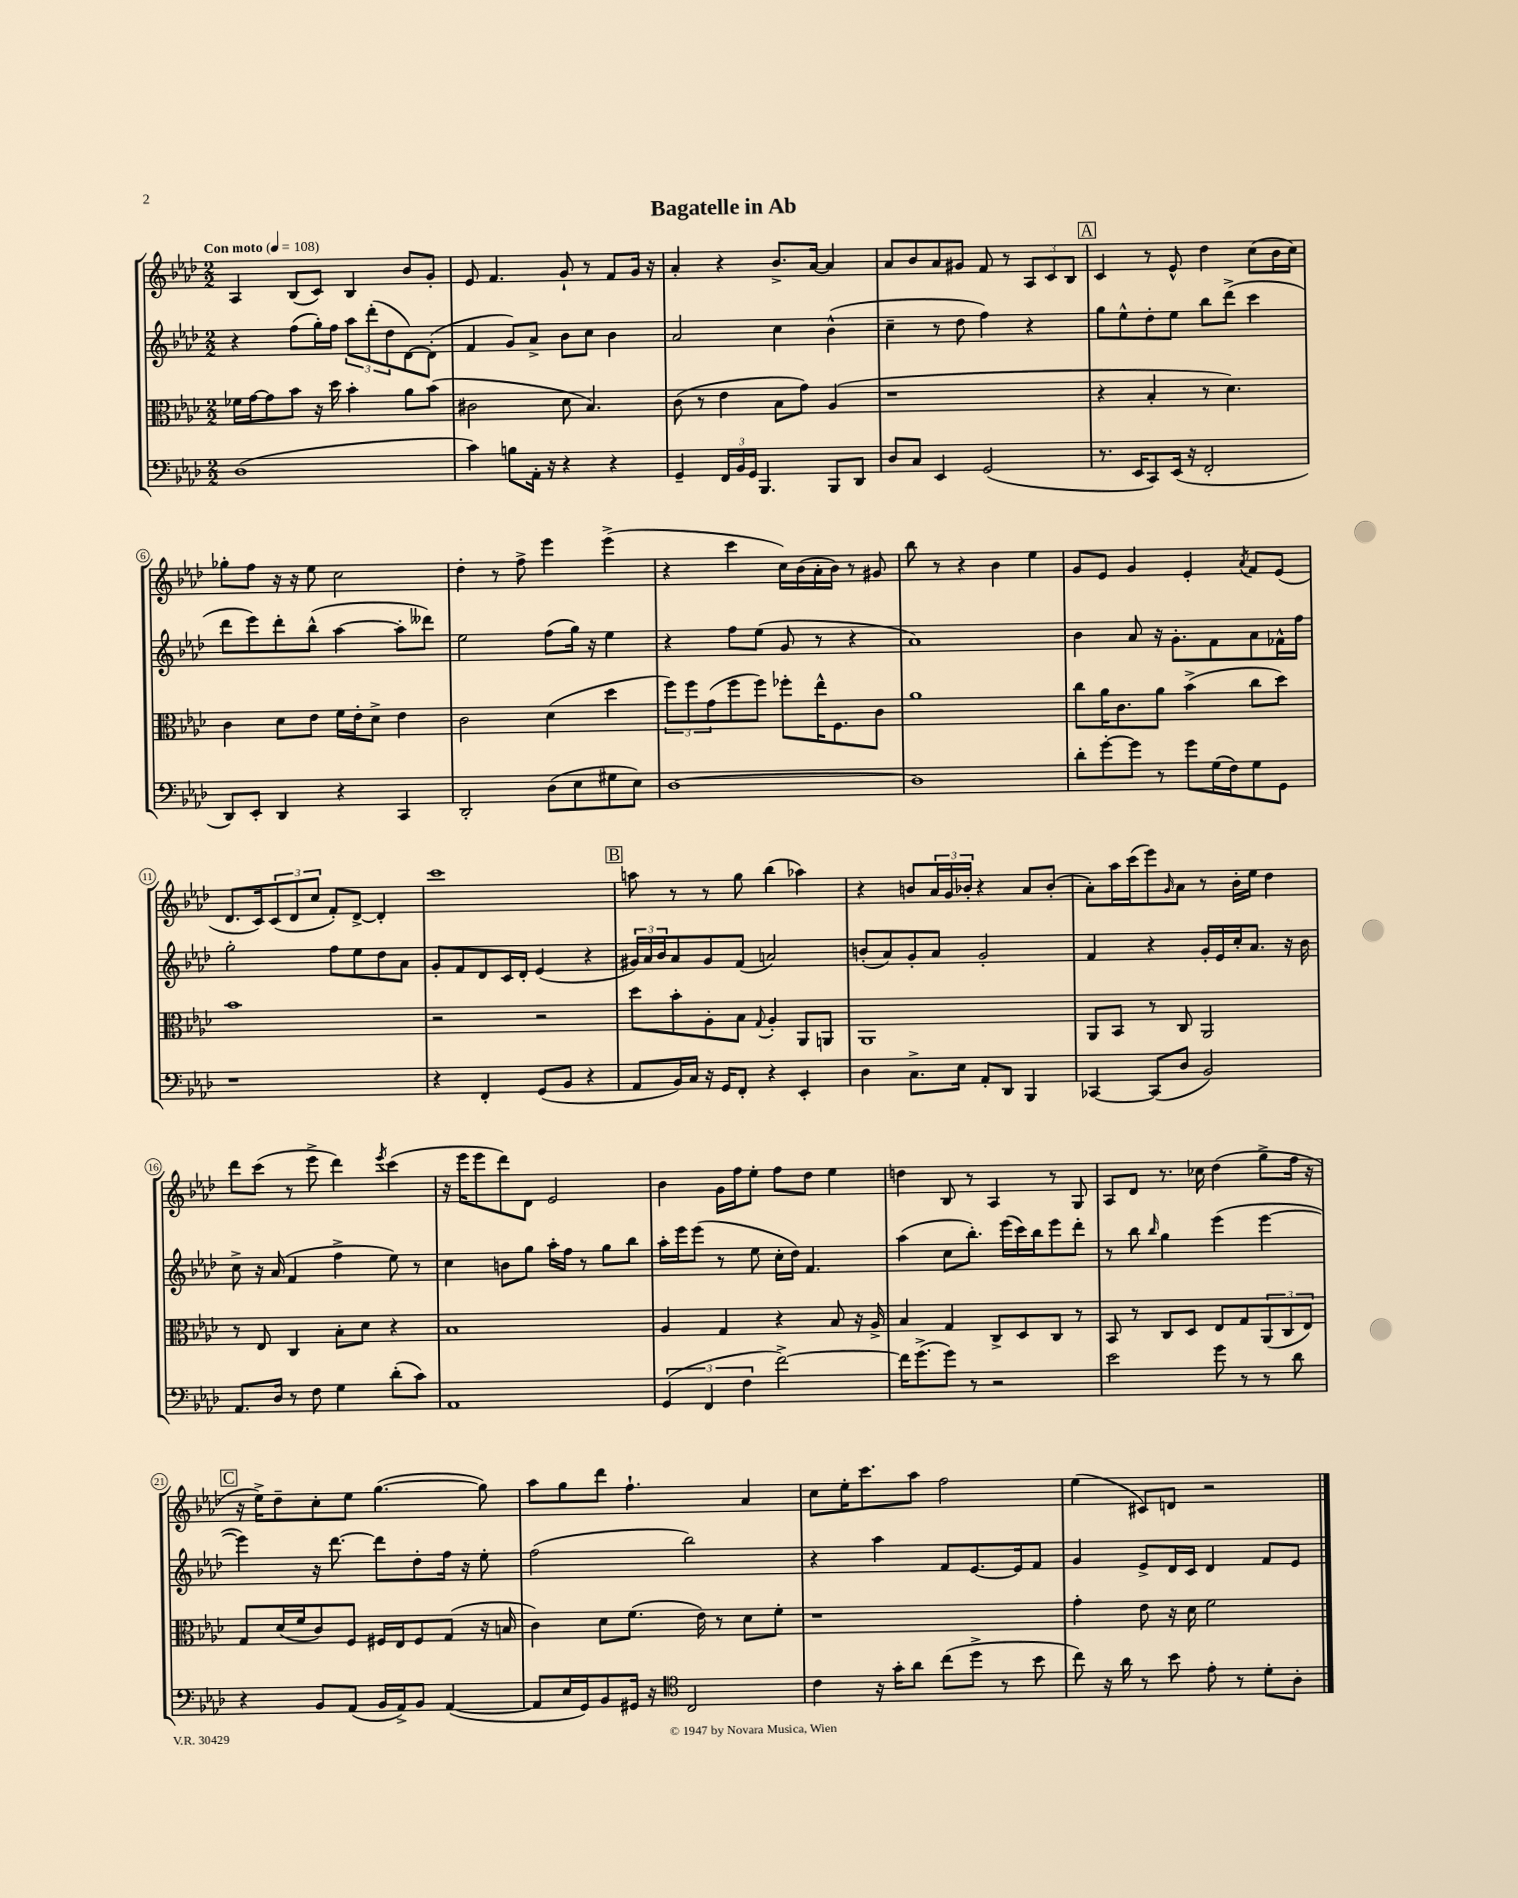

**kern	**kern	**kern	**kern
*staff4	*staff3	*staff2	*staff1
*clefF4	*clefC3	*clefG2	*clefG2
*k[b-e-a-d-]	*k[b-e-a-d-]	*k[b-e-a-d-]	*k[b-e-a-d-]
*M2/2	*M2/2	*M2/2	*M2/2
*MM108	*MM108	*MM108	*MM108
(1D-	16f-	4r	4A-
.	[16g	.	.
.	8g]	.	.
.	8b-	(8ff	(8B-
.	16r	16gg')	8c)
.	16dd-	16ff	.
.	4b-'	12aa-	4B-
.	.	(12ddd-'	.
.	.	12dd-	.
.	8a-	[8d-)	8b-
.	(8b-	(8d-']	8g'
=	=	=	=
4c)	2c#	4f	8e-
.	.	.	4.f
8B	.	8g)	.
16AA-'	.	8a-^	.
16r	.	.	.
4r	8d-	8b-	8g`
.	4.B-)	8cc	8r
4r	.	4b-	8f
.	.	.	16g
.	.	.	16r
=	=	=	=
4GG~	(8c	2a-	4a-'
.	8r	.	.
24FF	4e-	.	4r
24BB-	.	.	.
24GG	.	.	.
4.BBB-	.	.	.
.	8B-	4cc	8.b-^
.	8g)	.	.
.	.	.	[16a-
8BBB-	(4A-	(4b-^^	4a-]
8DD-	.	.	.
=	=	=	=
8D-	1r	4cc~	8a-
8C	.	.	8b-
4EE-	.	8r	8a-
.	.	8dd-	8g#
(2GG	.	4ff)	8f
.	.	.	8r
.	.	4r	12A-
.	.	.	12c
.	.	.	12B-
=	=	=	=
8.r	4r	8gg	4c
.	.	8ee-^^	.
16EE-	.	.	.
8CC)	4B-'	8dd-'	8r
(16EE-	.	8ee-	8e-^^
16r	.	.	.
2FF'	8r	8bb-	4dd-
.	4.d-)	(8ddd-^	.
.	.	4ccc	(8cc
.	.	.	16b-
.	.	.	16cc)
=	=	=	=
8DD-)	4c	8ddd-	8gg-'
8EE-'	.	8eee-)	8ff
4DD-	8d-	8ddd-'	16r
.	.	.	16r
.	8e-	(8bb-^^	8ee-
4r	16f	[4aa-	2cc
.	16e-'	.	.
.	8d-^	.	.
4CC	4e-	8aa-']	.
.	.	8ddd--)	.
=	=	=	=
2DD-'	2c	2ee-	4dd-'
.	.	.	8r
.	.	.	8ff^
(8D-	(4d-	(8ff	4eee-
8E-	.	16gg)	.
.	.	16r	.
8G#	4dd-	4ee-	(4eee-^
8E-)	.	.	.
=	=	=	=
[1D-	12ff)	4r	4r
.	12ff	.	.
.	(12g	.	.
.	8ff	8ff	4ccc
.	8ff)	(8ee-	.
.	8ff-'	8g	16cc)
.	.	.	(16b-
.	16ee-^^	8r	16a-'
.	8.F	.	16b-)
.	.	4r	8r
.	8c	.	8g#
=	=	=	=
1D-]	1a-	1a-)	8bb-
.	.	.	8r
.	.	.	4r
.	.	.	4b-
.	.	.	4ee-
=	=	=	=
8d-'	8cc	4b-	8g
[8g'	16a-	.	8e-
.	8.c	.	.
8g]	.	8a-	4g
8r	8a-	16r	.
.	.	8.g'	.
8g	(4b-^	.	4e-'
(16G	.	8f	.
16F)	.	.	.
.	.	.	8qa-
8G	8cc	8a-	8f
8GG	8dd-)	16f-^^	(8e-
.	.	16ff	.
=	=	=	=
1r	1b-	2gg'	8.d-
.	.	.	16c)
.	.	.	(12c
.	.	.	12d-
.	.	.	12cc
.	.	8ff	8f')
.	.	8ee-	[8d-^
.	.	8dd-	4d-']
.	.	8a-	.
=	=	=	=
4r	2r	8g'	1ccc
.	.	8f	.
4FF'	.	8d-	.
.	.	16c	.
.	.	16d-'	.
(8GG	2r	(4e-	.
8BB-	.	.	.
4r	.	4r	.
=	=	=	=
8AA-	8dd-	24g#)	8aa
.	.	24a-	.
.	.	24b-	.
16BB-)	8b-'	8a-	8r
16C	.	.	.
16r	8A-'	8g#	8r
16GG	.	.	.
8FF'	8B-	(8f	8gg
.	8qqG	.	.
4r	4A-'	2a)	(4bb-
4EE-'	8AA-	.	4aa-)
.	8AA	.	.
=	=	=	=
4D-	1AA-	(8b'	4r
.	.	8a-)	.
8.C^	.	8g'	8b
.	.	8a-	24a-
.	.	.	24g
16E-	.	.	.
.	.	.	24b-'
8AA-'	.	2g'	4r
8DD-	.	.	.
4BBB-	.	.	8a-
.	.	.	(8b-'
=	=	=	=
[4CC-	8AA-	4f	8a-')
.	8BB-	.	16aa-
.	.	.	(16ccc
(8CC-]	8r	4r	8eee-)
.	.	.	16qqg
8D-	8C	.	8a-
2BB-)	2AA-	16g'	8r
.	.	16e-	.
.	.	16cc'	16b-'
.	.	8.a-	16ee-
.	.	.	4dd-
.	.	16r	.
.	.	16b-	.
=	=	=	=
8.AA-	8r	8cc^	8ddd-
.	8E-	16r	(8ccc
16D-	.	(16a-	.
8r	4C	4f	8r
8F	.	.	8eee-^
4G	8B-'	4ff^	4ddd-)
.	8d-	.	.
.	.	.	8qeee-
(8d-'	4r	8ee-)	(4ccc
8c)	.	8r	.
=	=	=	=
1AA-	1B-	4cc	16r
.	.	.	16eee-
.	.	.	8eee-
.	.	8b	8ddd-)
.	.	8gg	8d-
.	.	16aa-'	2e-
.	.	16ff	.
.	.	8r	.
.	.	8gg	.
.	.	8bb-	.
=	=	=	=
(6GG	4A-	16aa-'	4b-
.	.	16eee-	.
.	.	(8eee-	.
6FF	.	.	.
.	4G	8r	16g
.	.	.	16ff
6F	.	.	.
.	.	8ee-	8ee-'
[2f^)	4r	16cc'	8ff
.	.	16dd-)	.
.	.	4.f	8dd-
.	8B-	.	4ee-
.	16r	.	.
.	16A-^	.	.
=	=	=	=
16f]	4B-	(4aa-	4dd
(8.g^	.	.	.
8g)	4G	8cc	8B-
8r	.	8.bb-')	8r
2r	8C^	.	4A-
.	.	(16eee-	.
.	8D-	16ccc)	.
.	.	16bb-	.
.	8C	8eee-	8r
.	8r	8ddd-'	8G
=	=	=	=
2e-	8BB-	8r	8A-
.	8r	8bb-	8d-
.	.	16qqbb-	.
.	8C	4gg	8.r
.	8D-	.	.
.	.	.	16cc-
8g	8E-	(4eee-	(4dd-
8r	8G	.	.
8r	(12AA-	[4eee-	8gg^
.	12C	.	.
8d-	.	.	16ff
.	12E-)	.	.
.	.	.	16r
=	=	=	=
4r	8G	4eee-])	16r
.	.	.	16ee-^)
.	(16d-	.	8dd-~
.	16f	.	.
8BB-	8c)	16r	8cc'
.	.	[8.ddd-	.
(8AA-	8F	.	8ee-
16BB-	16F#	8ddd-]	([4.gg
16AA-^)	16E-	.	.
8BB-	8F#	8dd-'	.
([4AA-	(8G	16ff	.
.	.	16r	.
.	16r	8ee-'	8gg])
.	16B	.	.
=	=	=	=
8AA-]	4c)	(2ff	8aa-
16E-	.	.	8gg
16GG)	.	.	.
8BB-	8d-	.	8ddd-
16GG#	(8.f	.	4.ff`
16r	.	.	.
*clefC4	*	*	*
2C	.	2bb-)	.
.	16e-)	.	.
.	8r	.	.
.	8d-	.	4a-
.	8f'	.	.
=	=	=	=
4c	1r	4r	8cc
.	.	.	16ee-'
.	.	.	8.ccc
16r	.	4aa-	.
16g'	.	.	.
8a-	.	.	8aa-
(8cc	.	8f	2ff
8dd-^	.	[8.e-	.
8r	.	.	.
.	.	16e-]	.
8b-	.	8f	.
=	=	=	=
8cc)	4g'	4g	(4ee-
16r	.	.	.
16a-	.	.	.
8r	8e-	8e-^	8c#)
8b-	16r	16d-	8d
.	16d-	16c	.
8e-'	2f	4d-	2r
8r	.	.	.
8d-'	.	8f	.
8A-'	.	8e-	.
==	==	==	==
*-	*-	*-	*-
